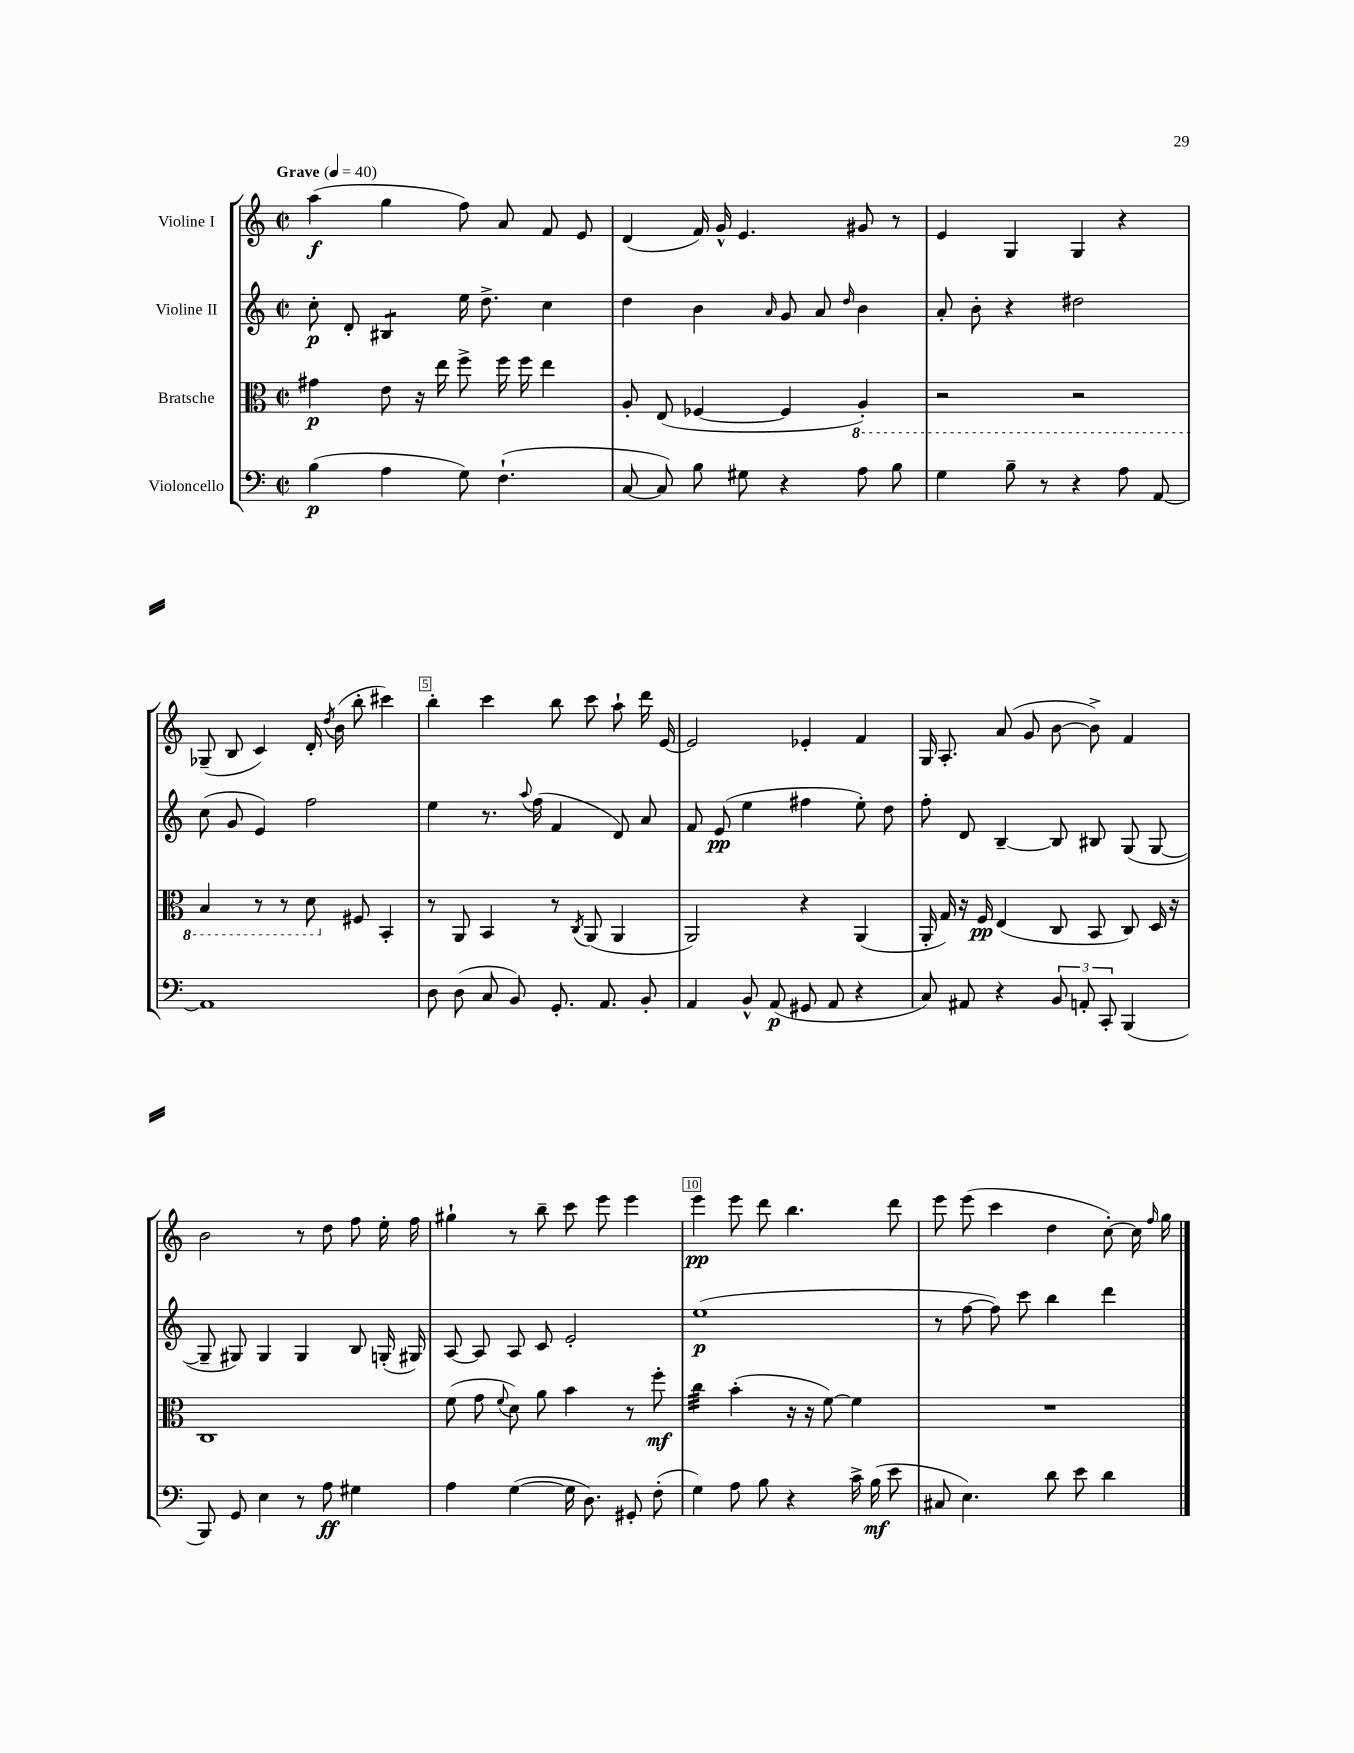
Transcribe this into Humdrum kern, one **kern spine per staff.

**kern	**kern	**kern	**kern
*staff4	*staff3	*staff2	*staff1
*clefF4	*clefC3	*clefG2	*clefG2
*k[]	*k[]	*k[]	*k[]
*M2/2	*M2/2	*M2/2	*M2/2
*met(c|)	*met(c|)	*met(c|)	*met(c|)
*MM40	*MM40	*MM40	*MM40
(4B\	4g#\	8cc'\	(4aa\
.	.	8d'/	.
4A\	8e\	4B#/	4gg\
.	16r	.	.
.	16ee\	.	.
8G\)	8ff^\	16ee\	8ff\)
.	.	8.dd^\	.
(4.F`\	16ff\	.	8a/
.	16ff\	.	.
.	4ee\	4cc\	8f/
.	.	.	8e/
=	=	=	=
[8C/	8A'/	4dd\	(4d/
8C/])	(8E/	.	.
8B\	[4F-/	4b\	16f/)
.	.	.	16g^^/
8G#\	.	.	4.e/
.	.	16qqa/	.
4r	4F-/]	8g/	.
.	.	8a/	.
.	.	16qqdd/	.
8A\	4AA'/)	4b\	8g#/
8B\	.	.	8r
=	=	=	=
4G\	2r	8a'/	4e/
.	.	8b'\	.
8B~\	.	4r	4G/
8r	.	.	.
4r	2r	2dd#\	4G/
8A\	.	.	4r
[8AA/	.	.	.
=	=	=	=
1AA]	4BB/	(8cc\	(8G-~/
.	.	8g/	8B/
.	8r	4e/)	4c/)
.	8r	.	.
.	8D\	2ff\	16d'/
.	.	.	8qdd/
.	.	.	(16b\
.	8F#/	.	8bb'\
.	4BB'/	.	4ccc#\)
=	=	=	=
8D\	8r	4ee\	4bb'\
(8D\	8AA/	.	.
8C/	4BB/	8.r	4ccc\
8BB/)	.	.	.
.	.	8qqaa/	.
.	.	(16ff\	.
8.GG'/	8r	4f/	8bb\
.	8qC/	.	.
.	(8AA/	.	8ccc\
8.AA/	.	.	.
.	4AA/	8d/)	8aa`\
8BB'/	.	8a/	16ddd\
.	.	.	[16e/
=	=	=	=
4AA/	2AA/)	8f/	2e/]
.	.	(8e/	.
8BB^^/	.	4ee\	.
(8AA/	.	.	.
8GG#/	4r	4ff#\	4e-'/
8AA/	.	.	.
4r	(4AA/	8ee'\)	4f/
.	.	8dd\	.
=	=	=	=
8C/)	16AA'/	8ff'\	16G/
.	16G/)	.	8.A'/
8AA#/	16r	8d/	.
.	16F/	.	.
4r	(4E/	[4B~/	(8a/
.	.	.	8g/
12BB/	8C/	8B/]	[8b\
12AA'/	.	.	.
.	8BB/	8B#/	8b^\])
12CC'/	.	.	.
(4BBB/	8C/)	(8G/	4f/
.	16D/	[8G/	.
.	16r	.	.
=	=	=	=
8BBB/)	1C	8G~/]	2b\
8GG/	.	8G#/)	.
4E\	.	4G#/	.
8r	.	4G#/	8r
8A\	.	.	8dd\
4G#\	.	8B/	8ff\
.	.	(16G'/	16ee'\
.	.	16G#/)	16ff\
=	=	=	=
4A\	(8f\	[8A/	4gg#`\
.	8g\	8A/]	.
.	8qqf/	.	.
([4G\	8d\)	8A/	8r
.	8a\	8c/	8bb~\
16G\]	4b\	2e'/	8ccc\
8.D\)	.	.	.
.	.	.	8eee\
8GG#'/	8r	.	4eee\
(8F'\	8ff'\	.	.
=	=	=	=
4G\)	4cc\	(1ee	4eee\
8A\	(4b'\	.	8eee\
8B\	.	.	8ddd\
4r	16r	.	4.bb\
.	16r	.	.
.	[8f\)	.	.
16c^\	4f\]	.	.
(16B\	.	.	.
8e\	.	.	8ddd\
=	=	=	=
8C#/	1r	8r	8eee\
4.E\)	.	[8ff\	(8eee\
.	.	8ff\])	4ccc\
.	.	8ccc\	.
8d\	.	4bb\	4dd\
8e\	.	.	.
4d\	.	4ddd\	[8cc'\)
.	.	.	16cc\]
.	.	.	16qqff/
.	.	.	16gg\
==	==	==	==
*-	*-	*-	*-
